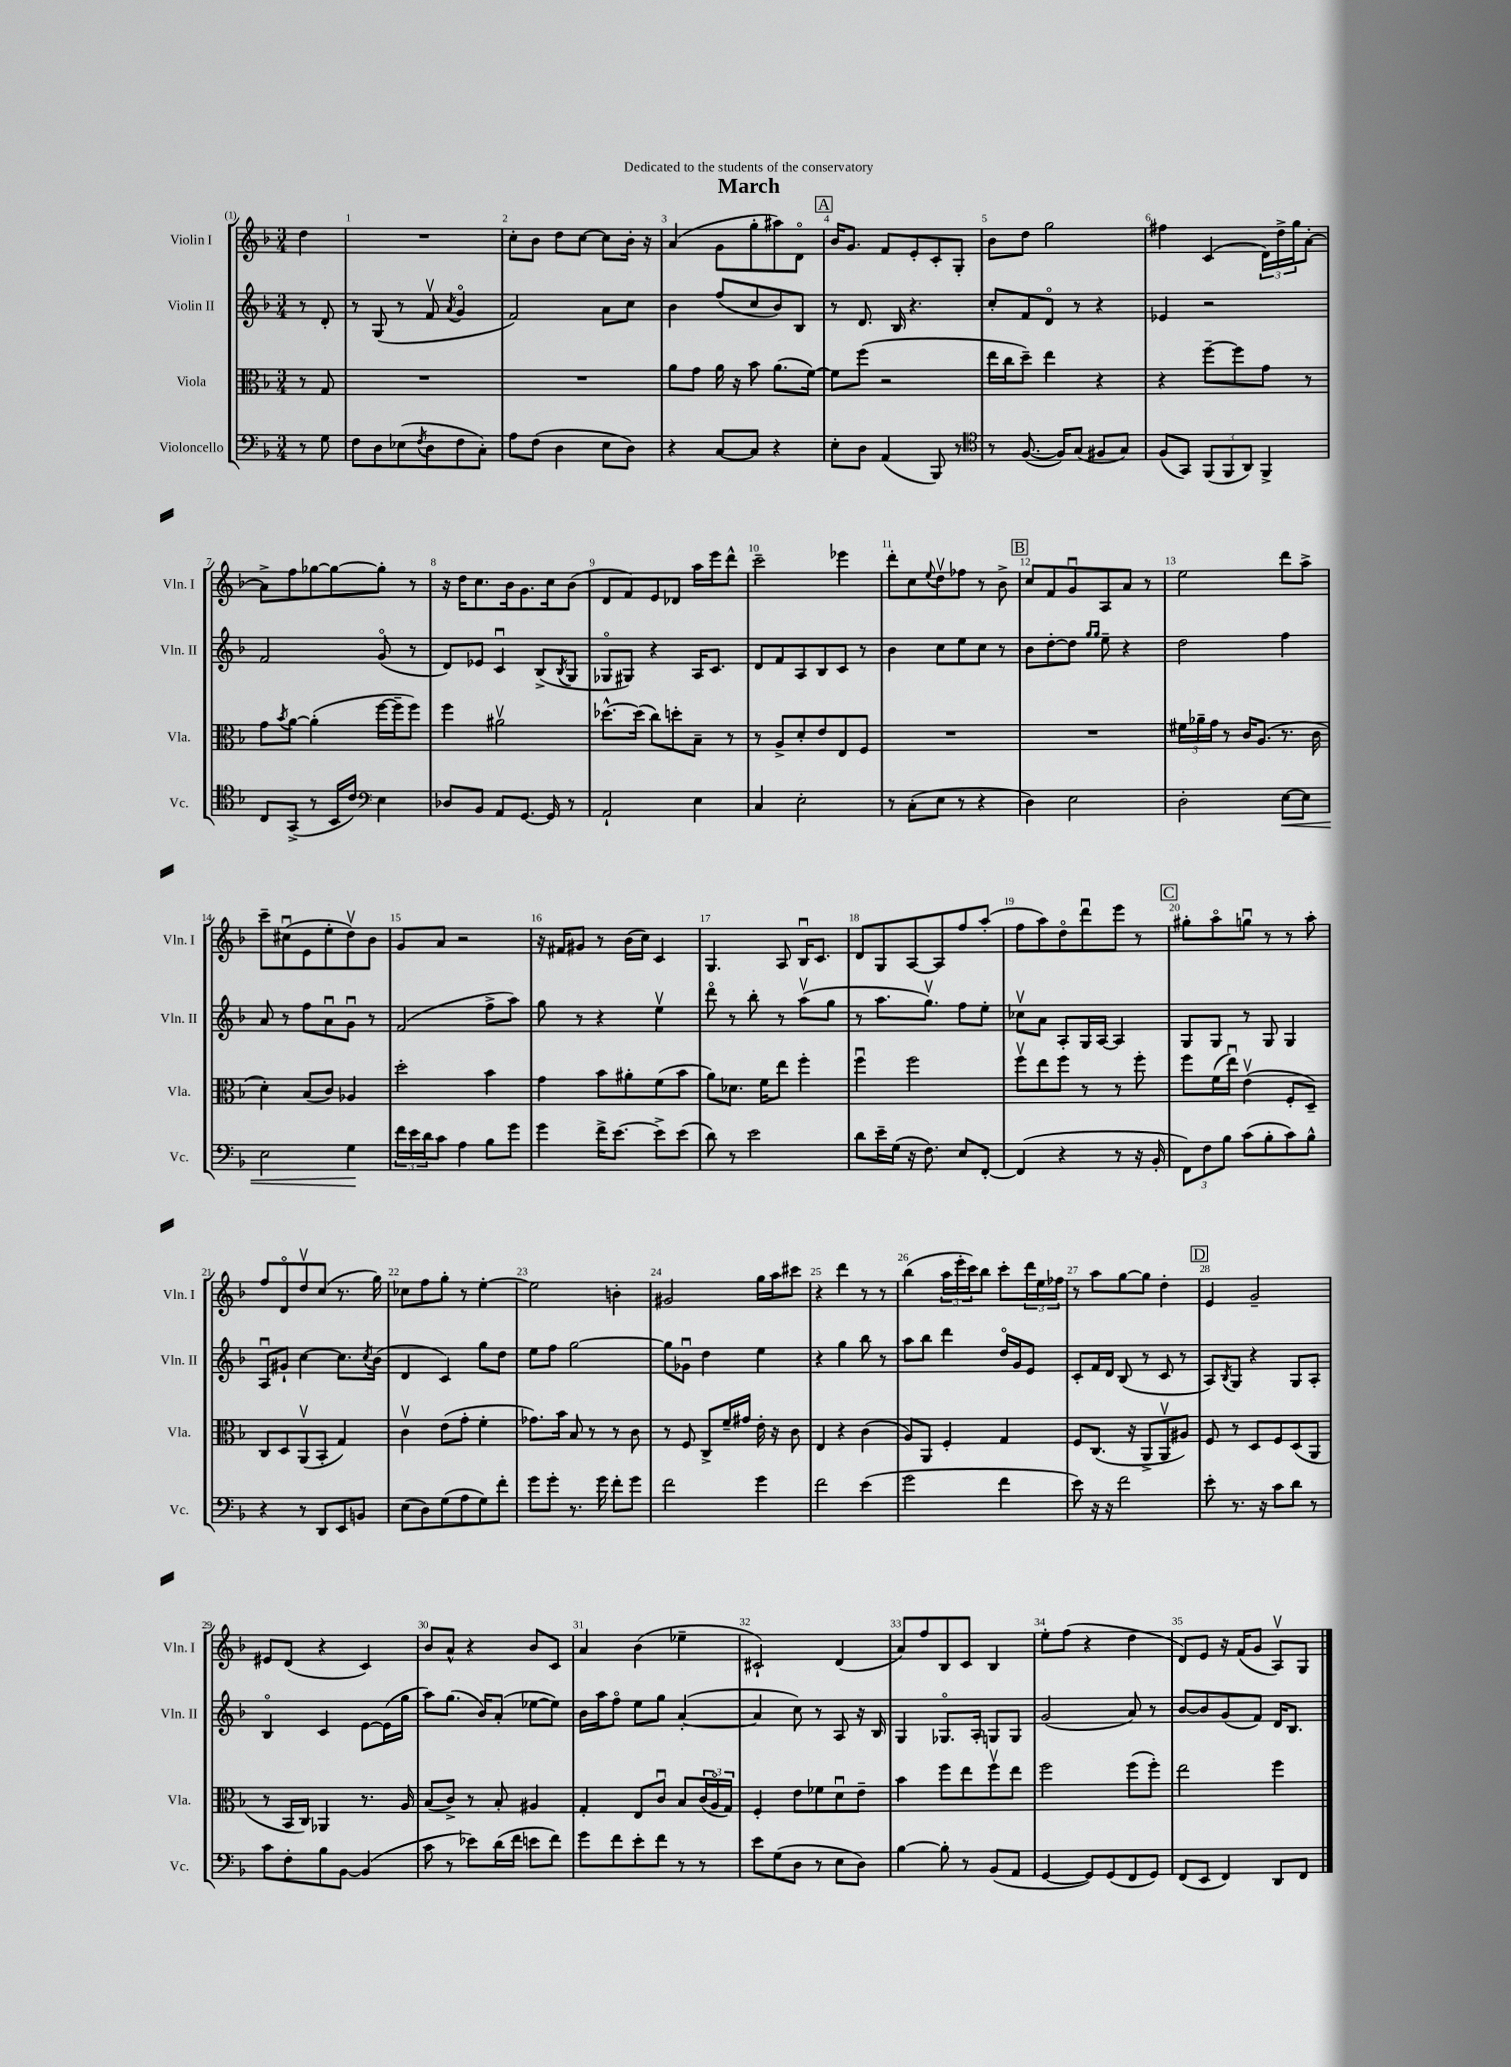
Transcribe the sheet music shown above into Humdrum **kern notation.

**kern	**dynam	**kern	**kern	**kern
*part4	*part4	*part3	*part2	*part1
*staff4	*staff4	*staff3	*staff2	*staff1
*I"Violoncello	*	*I"Viola	*I"Violin II	*I"Violin I
*I'Vc.	*	*I'Vla.	*I'Vln. II	*I'Vln. I
*clefF4	*	*clefC3	*clefG2	*clefG2
*k[b-]	*	*k[b-]	*k[b-]	*k[b-]
*M3/4	*	*M3/4	*M3/4	*M3/4
=	=	=	=	=
8r	.	8r	8r	4dd\
8G\	.	8G/	8d'/	.
=1	=1	=1	=1	=1
8F\L	.	2.r	8r	2.r
8D\	.	.	(8G/	.
(8E-X\	.	.	8r	.
8qF/	.	.	.	.
8D\	.	.	8fv/	.
.	.	.	8qa/	.
8F\	.	.	4g/	.
8C'\J)	.	.	.	.
=2	=2	=2	=2	=2
8A\L	.	2.r	2f/)	8cc'\L
(8F\J	.	.	.	8b-\J
4D\	.	.	.	8dd\L
.	.	.	.	[8cc\J
8E\L	.	.	8a\L	8cc\L]
8D\J)	.	.	8cc\J	16b-'\Jk
.	.	.	.	16r
=3	=3	=3	=3	=3
4r	.	8a\L	4b-\	(4a/
.	.	8g\J	.	.
[8C/L	.	16a\	(8ff/L	8g\L
.	.	16r	.	.
8C/J]	.	8b-\	8cc/	8gg'\
4r	.	(8.a\L	8b-/)	8aa#X\)
.	.	.	8B-/J	8d\J
.	.	[16f\Jk)	.	.
!!LO:REH:place=s1:t=A
=4	=4	=4	=4	=4
8E'\L	.	8f\L]	8r	16b-/KL
.	.	.	.	8.g/J
8D\J	.	(8ff\J	8.d/	.
(4AA/	.	2r	.	8f/L
.	.	.	16B-/	.
.	.	.	4.r	8e'/
8BBB-/)	.	.	.	8c'/
8r	.	.	.	8G'/J
=5	=5	=5	=5	=5
*clefC4	*	*	*	*
8r	.	16ee\LL	8cc'/L	8b-\L
.	.	16cc\J	.	.
([8.F/	.	8dd~\J)	8f/	8dd\J
.	.	4ee\	8d/J	2gg\
16F/KL])	.	.	.	.
(8G/J	.	.	8r	.
8F#X/L	.	4r	4r	.
8G/J)	.	.	.	.
=6	=6	=6	=6	=6
(8F/L	.	4r	4e-X/	4ff#X\
8GG/J)	.	.	.	.
(12FF/L	.	[8ff~\L	2r	(4c/
12FF/	.	.	.	.
.	.	8ff\]	.	.
12AA/J)	.	.	.	.
4FF^/	.	8g\J	.	24d\LL)
.	.	.	.	24dd^\
.	.	.	.	24gg\J
.	.	8r	.	[8a'\J
!!LO:LB:g=z
=7	=7	=7	=7	=7
8C/L	.	8g\L	2f/	8a^\L]
.	.	8qb-/	.	.
(8GG^/J	.	[8a\J	.	8ff\
8r	.	(4a'\]	.	[8gg-X\
16BB-/LL	.	.	.	8gg-\_
16c/JJ)	.	.	.	.
*clefF4	*	*	*	*
4E\	.	[16ff\LL	(8g/	8gg-'\J]
.	.	16ff~\J]	.	.
.	.	8ff\J)	8r	8r
=8	=8	=8	=8	=8
8D-X/L	.	4ff\	8d/L)	16r
.	.	.	.	16dd\KL
8BB-/J	.	.	8e-X/J	8.cc\
8AA/L	.	2a#Xv\	4cu/	.
.	.	.	.	16b-\k
[8.GG/J	.	.	.	8.g\
.	.	.	(8B-^/L	.
16GG/]	.	.	.	16cc\k
.	.	.	8qB-/	.
8r	.	.	8G/J	(8b-\J
=9	=9	=9	=9	=9
2AA`/	.	[8.dd-X^^\L	8G-X/L	8d/L
.	.	.	8G#X/J)	8f/)
.	.	(16dd-\Jk]	.	.
.	.	8cc\L)	4r	8e/
.	.	8ddn'\	.	8d-X/J
4E\	.	8B-~\J	16A/KL	16aa\LL
.	.	.	8.c/J	16eee\J
.	.	8r	.	8ddd^^\J
=10	=10	=10	=10	=10
4C/	.	8r	8d/L	2ccc~\
.	.	8A^/L	8f/	.
2E'\	.	8d'/	8A/	.
.	.	8e/	8B-/	.
.	.	8E/	8c/J	4eee-X\
.	.	8F/J	8r	.
=11	=11	=11	=11	=11
8r	.	2.r	4b-\	8ddd'\L
(8C'\L	.	.	.	8cc\
.	.	.	.	8qqee/
8E\J	.	.	8cc\L	8ddv\
8r	.	.	8ee\	8ff-X\J
4r	.	.	8cc\J	8r
.	.	.	8r	8b-^\
!!LO:REH:place=s1:t=B
=12	=12	=12	=12	=12
4D\)	.	2.r	8b-\L	8cc/L
.	.	.	[8dd'\	8f/
2E\	.	.	8dd\J]	8gu/
.	.	.	16qqgg/LL	.
.	.	.	16qqgg/JJ	.
.	.	.	8ee~\	8A/
.	.	.	4r	8a/J
.	.	.	.	8r
=13	=13	=13	=13	=13
2D'\	.	24f#X\LL	2dd\	2ee\
.	.	24a-X~\	.	.
.	.	24g\JJ	.	.
.	.	8r	.	.
.	.	16c/KL	.	.
.	.	(8.A/J	.	.
!	!LO:HP:b	!	!	!
[8E\L	<	8.r	4ff\	8ddd\L
8E\J]	.	.	.	8aa^\J
.	.	16c\	.	.
!!LO:LB:g=z
=14	=14	=14	=14	=14
2E\	.	4d'\)	8a/	8ccc~\L
.	.	.	8r	(8cc#Xu\
.	.	(8B-/L	8ff\L	8e\
.	.	8c/J)	8au\	8ee'\
4G\	.	4A-X/	8gu\J	8ddv\)
.	.	.	8r	8b-\J
.	[	.	.	.
=15	=15	=15	=15	=15
24f\LL	.	2dd'\	(2f/	8g/L
24e\	.	.	.	.
24d\J	.	.	.	.
8c\J	.	.	.	8a/J
4A\	.	.	.	2r
8B-\L	.	4b-\	8ff^\L	.
8g\J	.	.	8aa\J)	.
=16	=16	=16	=16	=16
4g\	.	4g\	8gg\	16r
.	.	.	.	16f#X/KL
.	.	.	8r	8g#X/J
16f^\KL	.	8b-\L	4r	8r
[8.e\J	.	.	.	.
.	.	8a#X'\	.	(16b-\LL
.	.	.	.	16cc\JJ)
8e^\L]	.	(8f\	4eev\	4c/
(8e\J	.	8b-\J	.	.
=17	=17	=17	=17	=17
8d\)	.	8a\L)	8ddd\	4.G/
8r	.	8.d-X\J	8r	.
2e\	.	.	8bb-'\	.
.	.	16f\KL	.	.
.	.	8ee\J	8r	8A/
.	.	4ff'\	(8aav\L	16B-u/KL
.	.	.	.	8.c/J
.	.	.	8gg\J	.
=18	=18	=18	=18	=18
8d\L	.	4ffu\	8r	8d/L
16e~\L	.	.	8.aa\L	8G/
(16G\JJ	.	.	.	.
16r	.	2ff\	.	[8A/
8.F\)	.	.	8.ggv\J)	.
.	.	.	.	8A/]
8E/L	.	.	8ff\L	8ff/
[8FF'/J	.	.	8ee'\J	(8aa'/J
=19	=19	=19	=19	=19
(4FF/]	.	8ffv\L	8cc-Xv\L	8ff\L
.	.	8ee\	8a\J	8aa\)
4r	.	8ff\J	8A'/L	8dd\
.	.	8r	16G/L	8dddu\
.	.	.	[16A/JJ	.
8r	.	8r	4A/]	8eee\J
16r	.	8ff'\	.	8r
16BB-'/	.	.	.	.
!!LO:REH:place=s1:t=C
=20	=20	=20	=20	=20
12FF\L)	.	8ff\L	8G/L	8gg#X'\L
12F\	.	.	.	.
.	.	(16f\L	8G/J	8aa\
12B-\J	.	.	.	.
.	.	16eeu\JJ)	.	.
(8c\L	.	(4ev\	8r	8ggnu\J
8B-'\	.	.	8G/	8r
8c\)	.	8F'/L	4G/	8r
8B-^^\J	.	8D~/J)	.	8aa'\
!!LO:LB:g=z
=21	=21	=21	=21	=21
4r	.	8C/L	8Au/L	8ff/L
.	.	8D/	8g#X`/J	8d/
8r	.	(8AAv/	[4cc\	8ddv/
8DD/L	.	8BB-'/J	.	(8cc/J
8EE/	.	4G/)	8.cc\L]	8.r
8BBn/J	.	.	.	.
.	.	.	8qcc/	.
.	.	.	(16b-\Jk	16gg\)
=22	=22	=22	=22	=22
(8E\L	.	4cv\	4d/	8cc-X\L
8D\)	.	.	.	8ff\
(8G\	.	(8e\L	4c/)	8gg'\J
8A\	.	8g'\J	.	8r
8G\)	.	4f'\	8gg\L	[4ee'\
8f'\J	.	.	8dd\J	.
=23	=23	=23	=23	=23
8g\L	.	8.g-X\L)	8ee\L	2ee\]
8g'\J	.	.	8ff\J	.
.	.	16b-\Jk	.	.
8.r	.	8B-/	[2gg\	.
.	.	8r	.	.
16g\	.	.	.	.
8f'\L	.	8r	.	4bn'\
8g\J	.	8c\	.	.
=24	=24	=24	=24	=24
2f\	.	8r	8gg\L]	2g#X/
.	.	8F/	8g-Xu\J	.
.	.	8C^/L	4dd\	.
.	.	16f~/L	.	.
.	.	16g#X/JJ	.	.
4g\	.	16e'\	4ee\	16gg\LL
.	.	16r	.	16aa\J
.	.	8c\	.	8ccc#X\J
=25	=25	=25	=25	=25
2f\	.	4E/	4r	4r
.	.	4r	4gg\	4ddd\
(4e\	.	(4c\	8bb-\	8r
.	.	.	8r	8r
=26	=26	=26	=26	=26
2g\	.	8A/L)	8aa\L	(4bb-\
.	.	8AA/J	8bb-\J	.
.	.	4F'/	4ddd\	24aa\LL
.	.	.	.	24eee'\
.	.	.	.	24ccc\J)
.	.	.	.	8bb-\J
4f\	.	4G/	16dd/LL	8ccc'\L
.	.	.	16g/J	.
.	.	.	8e/J	24ddd\L
.	.	.	.	24ee\
.	.	.	.	24ff-X\JJ
=27	=27	=27	=27	=27
8e\)	.	8F/L	8c'/L	8r
16r	.	(8.C/J	16f/L	8aa\L
16r	.	.	16d/JJ	.
2f\	.	.	(8B-/	[8gg\
.	.	16r	.	.
.	.	8AA^/L	8r	8gg\J]
.	.	8AAv/	8c/	4dd'\
.	.	8A#X/J)	8r	.
!!LO:REH:place=s1:t=D
=28	=28	=28	=28	=28
8e'\	.	8F/	8A/L)	4e/
.	.	.	8qB-/	.
8.r	.	8r	8G/J	.
.	.	8D/L	4r	2g~/
16r	.	.	.	.
8c\L	.	8F/	.	.
8d\J	.	(8D/	8G/L	.
8r	.	8AA/J	8A'/J	.
!!LO:LB:g=z
=29	=29	=29	=29	=29
8c\L	.	8r	4B-/	8e#X/L
8F'\	.	16BB-/LL	.	(8d/J
.	.	16C/JJ)	.	.
8B-\	.	4AA-X/	4c/	4r
[8BB-\J	.	.	.	.
(4BB-/]	.	8.r	[8e\L	4c/)
.	.	.	(16e\L]	.
.	.	16A/	16gg\JJ	.
=30	=30	=30	=30	=30
8c\	.	(8B-/L	8aa\L)	8b-/L
8r	.	8c^/J)	(8.gg\J	8a^^/J
8e-X\L)	.	8r	.	4r
.	.	.	16b-/KL)	.
(16d\L	.	8B-'/	(8a'/J	.
16f\JJ	.	.	.	.
8en\L	.	4A#X/	[8ee-X\L	8b-/L
8f\J)	.	.	8ee-\J])	8c/J
=31	=31	=31	=31	=31
8g\L	.	4G'/	16b-\LL	4a/
.	.	.	16aa\J	.
8f\	.	.	8ff\J	.
8e'\	.	8E/L	8ee\L	(4b-\
8f\J	.	8cu/J	8gg\J	.
8r	.	8B-/L	([4a'/	4ee-X~\
8r	.	(24c/L	.	.
.	.	24A/	.	.
.	.	24G/JJ)	.	.
=32	=32	=32	=32	=32
8e\L	.	4F'/	4a/]	2c#X`/)
(8G\	.	.	.	.
8D\J	.	8e\L	8cc\)	.
8r	.	8f-X\	8r	.
8E\L	.	8du\	8A/	(4d/
8D\J)	.	8e~\J	16r	.
.	.	.	16B-/	.
=33	=33	=33	=33	=33
[4B-\	.	4b-\	4G/	8a/L)
.	.	.	.	8ff/
8B-'\]	.	8ff\L	8.G-X/L	8B-/
8r	.	8ee\	.	8c/J
.	.	.	16A'/Jk	.
(8BB-/L	.	8ffv\	8Gn/L	4B-/
8AA/J	.	8ee\J	8G/J	.
=34	=34	=34	=34	=34
[4GG/	.	2ff\	(2g/	8ee'\L
.	.	.	.	(8ff\J
8GG/L])	.	.	.	4r
(8GG/	.	.	.	.
8FF/	.	(8ff\L	8a/)	4dd\
8GG/J)	.	8ff'\J)	8r	.
=35	=35	=35	=35	=35
(8FF/L	.	2ee\	[8b-/L	8d/L)
8EE/J	.	.	8b-/]	8e/J
4FF/)	.	.	(8g/	16r
.	.	.	.	(16f/KL
.	.	.	8f/J)	8g/J
8DD/L	.	4ff\	16d/KL	8Av/L)
.	.	.	8.B-/J	.
8FF/J	.	.	.	8G/J
==	==	==	==	==
*-	*-	*-	*-	*-
